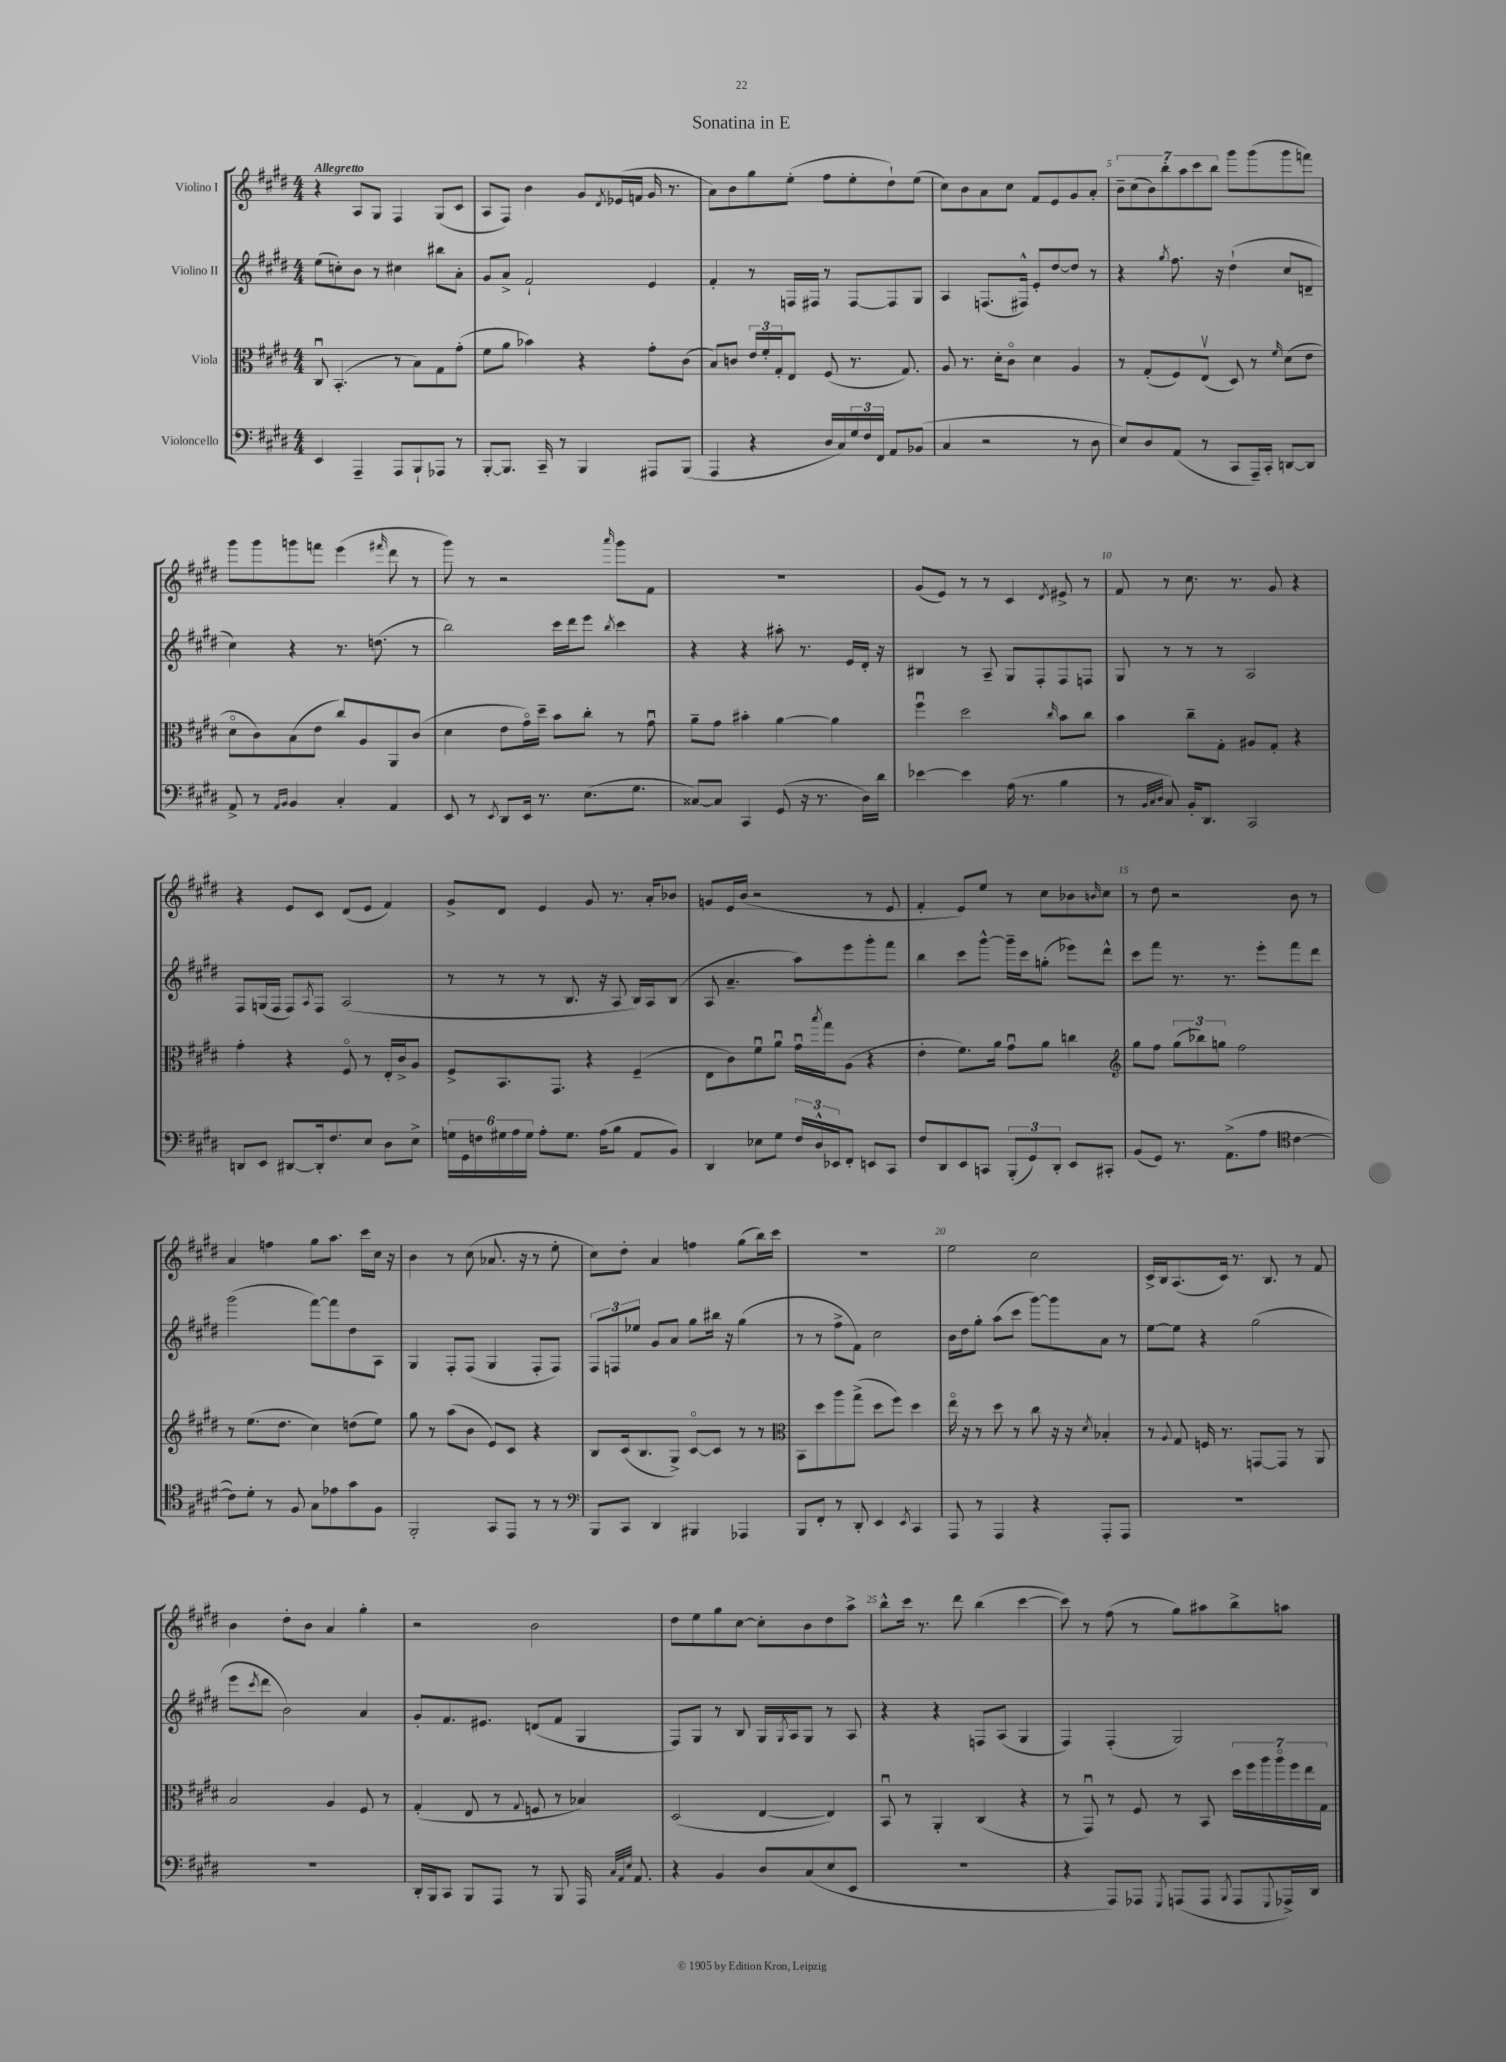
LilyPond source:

\header { title = "Sonatina in E" }
<<
\new StaffGroup <<
\new Staff = "s0" \with { instrumentName = "Violino I" } {
    \clef treble \key e \major \numericTimeSignature \time 4/4 \tempo "Allegretto"
    r4 a8 gis8 fis4 gis8( cis'8 |
    a8 fis8) b'4 gis'8 \acciaccatura { dis'8 } ees'16( f'16 gis'16 r8. |
    a'8) b'8 gis''8 e''8-.( fis''8 e''8-. dis''8-!) e''8( |
    cis''8) b'8 a'8 cis''8 fis'8 e'8 gis'8 a'8-. |
    \tuplet 7/4 { b'8-- cis''8( b'8) b''8-. a''8 cis'''8 b''8 } gis'''8 gis'''8( gis'''8 f'''8) |
    gis'''8 gis'''8 g'''8 f'''8 e'''4( \grace { fis'''16 } dis'''8 r8 |
    gis'''8) r8 r2 \grace { a'''16 } gis'''8 fis'8 |
    R1 |
    gis'8( e'8) r8 r8 cis'4 \acciaccatura { dis'8 } eis'8-> r8 |
    fis'8 r8 cis''8. r8. gis'8 r4 |
    r4 e'8 cis'8 dis'8( e'8 fis'4) |
    gis'8-> dis'8 e'4 gis'8 r8. a'16-. bes'8 |
    g'8 e'16 b'16( r2 r8 e'8 |
    fis'4-. e'8) e''8 r8 cis''8 bes'8 \grace { b'16 } cis''8 |
    r8 dis''8 r2 b'8 r8 |
    a'4 f''4 gis''8 a''8. cis'''16 cis''16 r16 |
    b'4 r8 cis''8( aes'8. r16 r8 e''8-. |
    cis''8) dis''8-. a'4 f''4 gis''8( b''16) cis'''16 |
    R1 |
    e''2 cis''2 |
    cis'16-> b16 a8.( cis'16) r8. b8. r8 fis'8 |
    b'4 dis''8-. b'8 a'4 gis''4-. |
    r2 b'2 |
    dis''8 e''8 gis''8 cis''8~ cis''8-. b'8 dis''8 a''8-> |
    b''8-^ cis'''16 r8. dis'''8 b''4( cis'''4~ |
    cis'''8) r8 fis''8( r8 gis''8) ais''8 b''8-> a''8 \bar "|." |
}
\new Staff = "s1" \with { instrumentName = "Violino II" } {
    \clef treble \key e \major \numericTimeSignature \time 4/4
    e''8( c''8-.) b'8 r8 cis''4 bis''8 a'8-. |
    gis'8 a'8-> fis'2-! e'4 |
    fis'4-. r8 f16 fis16 r8 fis8~ fis8 gis8 |
    a4 f8.( fis16-^) e'8-. dis''8~ dis''8 r8 |
    r4 \acciaccatura { gis''8 } fis''8. r16 dis''4-!( cis''8 d'8-- |
    cis''4) r4 r8. d''8.( r8 |
    b''2) cis'''16 dis'''16 e'''8 \acciaccatura { b''8 } cis'''4 |
    r4 r4 ais''8-. r8. e'16 dis'16-. r16 |
    bis4 r8 a8-- gis8 fis8-. fis8 f8 |
    gis8 r8 r8 r8 a2 |
    fis8 g16( fis16 fis8) \acciaccatura { a8 } fis8 a2( |
    r8 r8 r8 b8. r16 a8 b16) a16 b8( |
    a8 a'4.-- a''8) e'''8 gis'''8-. fis'''8 |
    b''4 cis'''8 gis'''8~-^ gis'''16-- cis'''16 g''8-.( ees'''8) dis'''8-^ |
    cis'''8 fis'''8 r8. r8. e'''8-. fis'''8 dis'''8 |
    gis'''2( fis'''8~) fis'''8 dis''8 a8 |
    gis4 fis8-. fis8( gis4 fis8-. fis8) |
    \tuplet 3/2 { fis8 f8 ees''8 } gis'8 a'8 gis''8 bis''16 r16 gis''4( |
    r8 r8 fis''8-> fis'8) cis''2 |
    b'16 dis''16 gis''8-. a''8( cis'''8 gis'''8~) gis'''8 a'8 r8 |
    e''8~ e''8 r4 gis''2( |
    e'''8 \acciaccatura { cis'''8 } dis'''8 b'2) a'4 |
    gis'8-. fis'8. eis'8. d'8( fis'8 gis4 |
    fis8) gis8 r8 b8 gis16 \acciaccatura { gis8 } a16 gis8 r8 a8 |
    r4 r4 f8 a8( gis4 |
    fis4) fis4-.( gis2) \bar "|." |
}
\new Staff = "s2" \with { instrumentName = "Viola" } {
    \clef alto \key e \major \numericTimeSignature \time 4/4
    cis8\downbow b,4.-.( r8 b8) gis8 gis'8-.( |
    fis'8 a'8 bes'4) r4 gis'8-. cis'8( |
    b8) c'8 \tuplet 3/2 { e'16 fis'16-. gis16-. } e8 fis8( r8. gis8.) |
    a8 r8. dis'16-. cis'8\flageolet dis'4 a4 |
    r8 gis8-.( fis8) e8\upbow( dis8) r8 \grace { fis'16 } dis'8( e'8 |
    dis'8\flageolet cis'8) b8( e'8 cis''8) a8 a,8 cis'8( |
    dis'4 e'8 gis'16\flageolet) dis''16-- b'8 cis''8-. r8 gis'8\downbow |
    a'8-- gis'8 bis'4-. a'4~ a'4 |
    fis''4\downbow dis''2 \grace { cis''16 } b'8 cis''8 |
    b'4 cis''8-- gis8-. ais8 gis8-. r4 |
    gis'4-. r4 fis8\flageolet r8 e16-. cis'16-> a8 |
    fis8-> b,8. gis,8. r4 fis4--( |
    e8 cis'8) fis'8\downbow a'8\downbow gis'16\downbow \acciaccatura { b''8 } gis''16 a8( r4 |
    e'4-. fis'8.) a'16 gis'8\downbow a'8 c''4 |
    \clef treble gis''8 fis''8 \tuplet 3/2 { gis''8( bes''8) g''8 } fis''2 |
    r8 e''8.( dis''8. cis''4) d''8( e''8) |
    gis''8 r8 a''8( b'8 e'8) cis'8 r4 |
    b8 cis'16( b8. gis8->) cis'8~\flageolet cis'8 r8 r8 |
    \clef alto b,8 dis''8 a''8 gis''8->( dis''8 fis''8) dis''4 |
    e''16\flageolet r16 r8 dis''8 r8 cis''8 r16 r16 \acciaccatura { dis'8 } bes4-. |
    r8 \appoggiatura { a8 } gis8 f16 r8. g,8~ g,8 r8 a,8 |
    b2 a4 fis8 r8 |
    gis4-.( e8 r8 \appoggiatura { gis8 } f8 r8 bes4) |
    dis2( e4~ e4) |
    b,8\downbow r8 a,4-. cis4( r4 |
    r8 gis,8\downbow) r8 fis8 r8 b,8 \tuplet 7/4 { dis''16 fis''16 a''16 a''16\flageolet fis''16 e''16 gis16 } \bar "|." |
}
\new Staff = "s3" \with { instrumentName = "Violoncello" } {
    \clef bass \key e \major \numericTimeSignature \time 4/4
    e,4 a,,4-- a,,8 b,,8-! aes,,8 r8 |
    b,,8~-. b,,8. cis,16-- r8 b,,4 ais,,8 b,,8( |
    a,,4 r4 dis16 cis16) \tuplet 3/2 { gis16 fis16 fis,16 } a,8 bes,8( |
    cis4 r2 r8 dis8 |
    e8) dis8 a,8( r8 cis,8 a,,16--) cis,16-. d,8~ d,8 |
    a,8-> r8 \grace { a,16 b,16 } b,4 cis4-. a,4 |
    e,8 r8 \acciaccatura { e,8 } dis,8 e,16 r8. e8.( gis8. |
    cisis8~) cisis8 cis,4 gis,8( r16 r8. dis16) dis'16 |
    ees'4~ ees'4 a16( r8. b4 |
    r8 \grace { b,32 cis32 dis32 } cis8) b,16-. dis,8. cis,2 |
    d,8 e,8 dis,8~ dis,16-. fis8. e8 dis8 e8-> |
    \tuplet 6/4 { g16 gis,16 f16 gis16 a16 gis16 } a8-. gis8. a16( b8 a,8 b,8) |
    dis,4 ees8 gis8 \tuplet 3/2 { fis16 dis16-^ ees,16 } fis,8-. e,8 cis,8 |
    fis8 dis,8 e,8 c,8 \tuplet 3/2 { b,,8-.( gis,8) dis,8-. } e,8 cis,8-. |
    b,8( gis,8) r8. a,8.->( a8 \clef tenor cis'4~ |
    cis'8) dis'8-. r8 fis8 gis8 ees'8 gis'8 fis8 |
    fis,2-. gis,8 e,8 r8 r8 |
    \clef bass b,,8 cis,8 dis,4 bis,,4 aes,,4 |
    b,,8 fis,8-. r8 dis,8-. e,4 \acciaccatura { e,8 } cis,4 |
    a,,8 r8 a,,4 r4 a,,8-. a,,8 |
    R1 |
    R1 |
    dis,16-. b,,16 cis,8 b,,8 a,,8 r8 b,,8 a,,16 \grace { cis32 a,32 e32 } a,8. |
    r4 b,4 dis8 cis8( e8 e,8 |
    R1 |
    r4 a,,8) aes,,8 \acciaccatura { gis,,8 } a,,8( a,,8 \acciaccatura { b,,8 } a,,8 \appoggiatura { gis,,8 } aes,,16->) dis,16 \bar "|." |
}
>>
>>
\layout { \context { \Score \override BarNumber.break-visibility = ##(#f #t #t) barNumberVisibility = #(every-nth-bar-number-visible 5) } }
